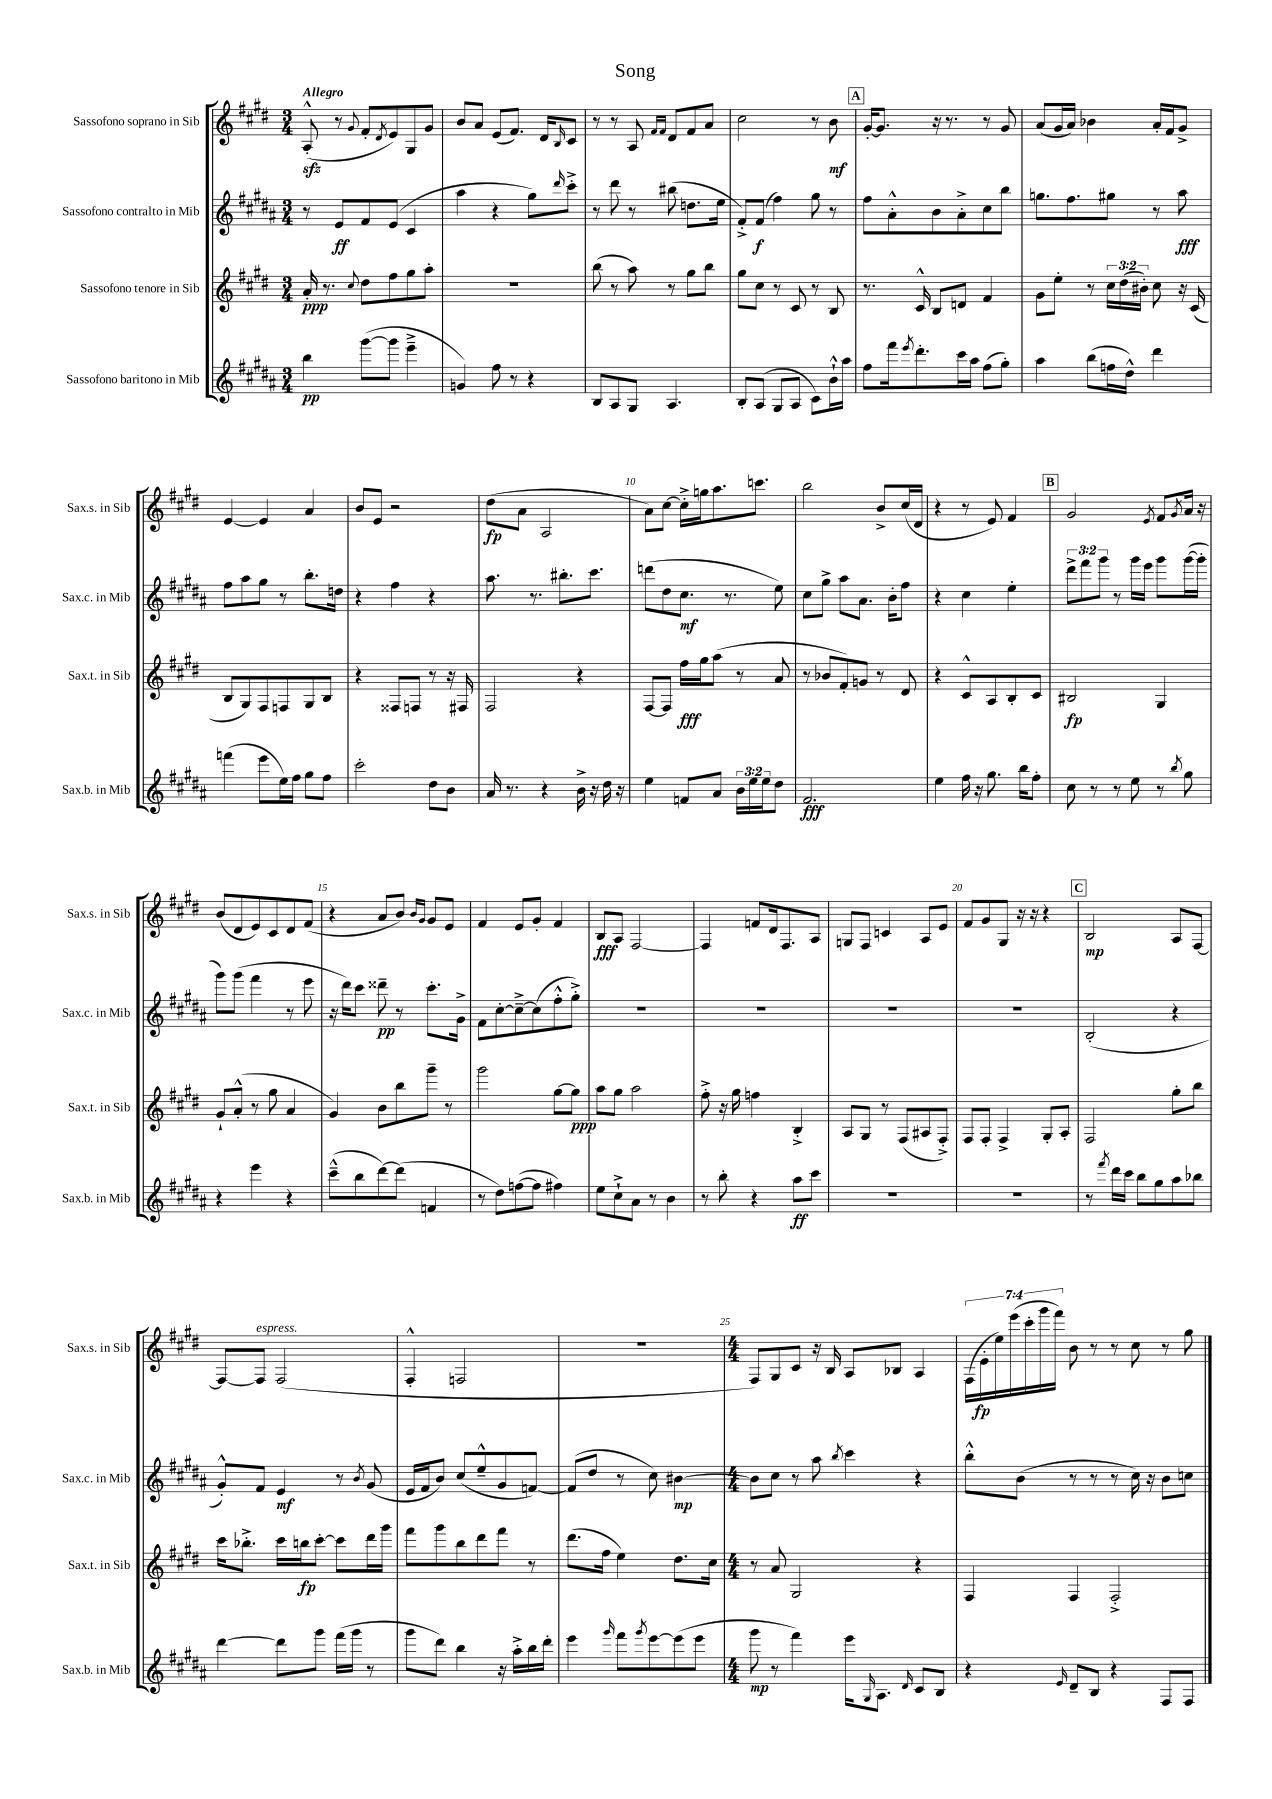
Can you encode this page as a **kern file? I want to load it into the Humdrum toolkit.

**kern	**dynam	**kern	**dynam	**kern	**dynam	**kern	**dynam
*part4	*part4	*part3	*part3	*part2	*part2	*part1	*part1
*staff4	*staff4	*staff3	*staff3	*staff2	*staff2	*staff1	*staff1
*I"Sassofono baritono in Mib	*	*I"Sassofono tenore in Sib	*	*I"Sassofono contralto in Mib	*	*I"Sassofono soprano in Sib	*
*I'Sax.b. in Mib	*	*I'Sax.t. in Sib	*	*I'Sax.c. in Mib	*	*I'Sax.s. in Sib	*
*clefG2	*	*clefG2	*	*clefG2	*	*clefG2	*
*k[f#c#g#d#a#]	*	*k[f#c#g#d#]	*	*k[f#c#g#d#a#]	*	*k[f#c#g#d#]	*
*M3/4	*	*M3/4	*	*M3/4	*	*M3/4	*
=1	=1	=1	=1	=1	=1	=1	=1
!	!	!	!	!	!	!LO:TX:a:B:t=Allegro	!
4bb\	pp	16a'/	ppp	8r	.	(8Azz'^^/	.
.	.	8.r	.	.	.	.	.
.	.	.	.	8e/L	ff	8r	.
.	.	8qqcc#/	.	.	.	8qqg#/	.
([8ggg#\L	.	8dd#\L	.	8f#/	.	8f#'/L	.
.	.	.	.	.	.	8qd#/	.
8ggg#\J]	.	8ff#\	.	(8e/J	.	8e/)	.
4eee~^\	.	8gg#\	.	4c#/	.	8G#/	.
.	.	8aa'\J	.	.	.	8g#/J	.
=2	=2	=2	=2	=2	=2	=2	=2
4gn/)	.	2.r	.	4aa#\	.	8b/L	.
.	.	.	.	.	.	8a/J	.
8ff#\	.	.	.	4r	.	(8e/L	.
8r	.	.	.	.	.	8.f#/J)	.
4r	.	.	.	8gg#\L)	.	.	.
.	.	.	.	.	.	16d#/KL	.
.	.	.	.	16qqddd#/	.	16qqB/	.
.	.	.	.	8ccc#'^\J	.	8c#/J	.
=3	=3	=3	=3	=3	=3	=3	=3
8B/L	.	(8bb\	.	8r	.	8r	.
8A#/	.	8r	.	8ddd#\	.	8r	.
8G#/J	.	8aa\)	.	8r	.	8A/	.
.	.	.	.	.	.	16qqf#/LL	.
.	.	.	.	.	.	16qqf#/JJ	.
4.A#/	.	8r	.	(8bb#X\	.	8d#/L	.
.	.	8gg#\L	.	8.ddn\L	.	8f#/	.
.	.	8bb\J	.	.	.	8a/J	.
.	.	.	.	16ee\Jk	.	.	.
=4	=4	=4	=4	=4	=4	=4	=4
8B'/L	.	8gg#\L	.	8f#'^/L)	.	2cc#\	.
(8A#/J	.	8cc#\J	.	(8f#/J	f	.	.
8G#/L	.	8r	.	4ff#\)	.	.	.
8A#/J	.	8c#/	.	.	.	.	.
8c#\L)	.	8r	.	8gg#\	.	8r	.
16b`^^\L	.	8B/	.	8r	.	8b\	mf
16aa#\JJ	.	.	.	.	.	.	.
!!LO:REH:place=s1:t=A
=5	=5	=5	=5	=5	=5	=5	=5
8ff#\L	.	8.r	.	8ff#\L	.	[16g#'/KL	.
.	.	.	.	.	.	8.g#/J]	.
16fff#\k	.	.	.	8a#'^^\	.	.	.
8qeee/	.	.	.	.	.	.	.
8.ddd#'\	.	16c#^^/	.	.	.	.	.
.	.	8B/L	.	8b\	.	16r	.
.	.	.	.	.	.	8.r	.
16ccc#\L	.	8dn/J	.	8a#'^\	.	.	.
16aa#\JJ	.	.	.	.	.	.	.
(8ff#\L	.	4f#/	.	8cc#\	.	8r	.
8gg#'\J)	.	.	.	8bb\J	.	8g#/	.
=6	=6	=6	=6	=6	=6	=6	=6
4aa#\	.	8g#\L	.	8.ggn\L	.	(8a/L	.
.	.	8ee'\J	.	.	.	16g#/L	.
.	.	.	.	8.ff#\	.	16a/JJ)	.
(8bb\L	.	8r	.	.	.	4b-X\	.
16ffn\L	.	24cc#\LL	.	8gg#X\J	.	.	.
.	.	(24dd#\	.	.	.	.	.
16dd#^^\JJ)	.	.	.	.	.	.	.
.	.	24b#X'\JJ)	.	.	.	.	.
4ddd#\	.	8cc#\	.	8r	.	16a'/LL	.
.	.	.	.	.	.	16f#/J	.
.	.	16r	.	8aa#\	fff	8g#^/J	.
.	.	(16c#/	.	.	.	.	.
!!LO:LB:g=z
=7	=7	=7	=7	=7	=7	=7	=7
(4fffn\	.	8B/L	.	8ff#\L	.	[4e/	.
.	.	8G#/)	.	8aa#\	.	.	.
8eee\L	.	8F#/	.	8gg#\J	.	4e/]	.
16ee\L)	.	8Fn/	.	8r	.	.	.
16ff#\JJ	.	.	.	.	.	.	.
8gg#\L	.	8G#/	.	8.bb'\L	.	4a/	.
8ff#\J	.	8B/J	.	.	.	.	.
.	.	.	.	16ddn\Jk	.	.	.
=8	=8	=8	=8	=8	=8	=8	=8
2ccc#'\	.	4r	.	4r	.	8b/L	.
.	.	.	.	.	.	8e/J	.
.	.	8F##X/L	.	4ff#\	.	2r	.
.	.	8Fn/J	.	.	.	.	.
8dd#\L	.	8r	.	4r	.	.	.
8b\J	.	16r	.	.	.	.	.
.	.	16F#X/	.	.	.	.	.
=9	=9	=9	=9	=9	=9	=9	=9
16a#/	.	2F#/	.	8.aa#\	.	(8dd#\L	fp
8.r	.	.	.	.	.	.	.
.	.	.	.	.	.	8a\J	.
.	.	.	.	8.r	.	.	.
4r	.	.	.	.	.	2A/	.
.	.	.	.	8.bb#X'\L	.	.	.
16b^\	.	4r	.	.	.	.	.
16r	.	.	.	8.ccc#\J	.	.	.
16dd#\	.	.	.	.	.	.	.
16r	.	.	.	.	.	.	.
=10	=10	=10	=10	=10	=10	=10	=10
4ee\	.	[8F#/L	.	(8dddn\L	.	8a\L)	.
.	.	8F#/J]	.	8dd#\	.	[8cc#\J	.
8fn/L	.	16ff#\LL	fff	8.cc#\J	mf	16cc#'^\LL]	.
.	.	16gg#\J	.	.	.	16ggn\J	.
8a#/J	.	(8aa\J	.	.	.	8.aa\	.
.	.	.	.	8.r	.	.	.
24b\LL	.	8r	.	.	.	.	.
24ee\	.	.	.	.	.	.	.
.	.	.	.	.	.	8.cccn\J	.
24ee\J	.	.	.	.	.	.	.
8dd#\J	.	8a/	.	8ee\)	.	.	.
=11	=11	=11	=11	=11	=11	=11	=11
2.f#/	fff	8r	.	8cc#\L	.	2bb\	.
.	.	8b-X/L	.	8gg#^\J	.	.	.
.	.	8f#'/)	.	8aa#\L	.	.	.
.	.	8gn/J	.	8.a#\J	.	.	.
.	.	8r	.	.	.	8b^/L	.
.	.	.	.	16b'\KL	.	.	.
.	.	8d#/	.	8ff#\J	.	(16cc#/L	.
.	.	.	.	.	.	16d#/JJ	.
=12	=12	=12	=12	=12	=12	=12	=12
4ee\	.	4r	.	4r	.	4r	.
16ff#\	.	8c#^^/L	.	4cc#\	.	8r	.
16r	.	.	.	.	.	.	.
8.gg#\	.	8A/	.	.	.	8e/)	.
.	.	8B'/	.	4ee'\	.	4f#/	.
16bb\KL	.	.	.	.	.	.	.
8ff#'\J	.	8c#/J	.	.	.	.	.
!!LO:REH:place=s1:t=B
=13	=13	=13	=13	=13	=13	=13	=13
8cc#\	.	2B#X/	fp	12ddd#^\L	.	2g#/	.
.	.	.	.	12fff#\	.	.	.
8r	.	.	.	.	.	.	.
.	.	.	.	12ggg#\J	.	.	.
8r	.	.	.	8r	.	.	.
8ee\	.	.	.	16ggg#\LL	.	.	.
.	.	.	.	16eee\JJ	.	.	.
.	.	.	.	.	.	8qe/	.
8r	.	4G#/	.	8ggg#\L	.	8f#/L	.
8qbb/	.	.	.	.	.	8qg#/	.
8gg#\	.	.	.	([16ggg#\L	.	16a/Jk	.
.	.	.	.	16ggg#'\JJ]	.	16r	.
!!LO:LB:g=z
=14	=14	=14	=14	=14	=14	=14	=14
4r	.	8g#`/L	.	8ggg#\L)	.	(8b/L	.
.	.	(8a'^^/J	.	(8ggg#\J	.	8d#/	.
4eee\	.	8r	.	4fff#\	.	8e/)	.
.	.	8gg#\	.	.	.	8c#/	.
4r	.	4a/	.	8r	.	8d#/	.
.	.	.	.	8eee\	.	(8f#/J	.
=15	=15	=15	=15	=15	=15	=15	=15
(8ccc#~^^\L	.	4g#/)	.	16r	.	4r	.
.	.	.	.	16ddd#\KL)	.	.	.
8bb\	.	.	.	8ccc#\J	.	.	.
[8ddd#\)	.	8b\L	.	8ddd##X~\	pp	8a/L	.
(8ddd#\J]	.	8bb\	.	8r	.	8b/J)	.
.	.	.	.	.	.	16qqb/LL	.
.	.	.	.	.	.	16qqg#/JJ	.
4fn/	.	8ggg#~\J	.	8.ccc#'\L	.	8g#/L	.
.	.	8r	.	.	.	8e/J	.
.	.	.	.	16g#^\Jk	.	.	.
=16	=16	=16	=16	=16	=16	=16	=16
8r	.	2ggg#\	.	8f#\L	.	4f#/	.
8dd#\L)	.	.	.	[8cc#'\	.	.	.
([8ffn\	.	.	.	8cc#~^\_	.	8e/L	.
8ff\J]	.	.	.	(8cc#\]	.	8g#'/J	.
4ff#X\)	.	[8gg#\L	.	8ff#'^^\	.	4f#/	.
.	.	8gg#\J]	ppp	8gg#'^\J)	.	.	.
=17	=17	=17	=17	=17	=17	=17	=17
8ee\L	.	8aa\L	.	2.r	.	8B/L	fff
8cc#`^\	.	8gg#\J	.	.	.	8A/J	.
8a#\J	.	2aa\	.	.	.	[2F#/	.
8r	.	.	.	.	.	.	.
4b\	.	.	.	.	.	.	.
=18	=18	=18	=18	=18	=18	=18	=18
8r	.	8ff#'^\	.	2.r	.	4F#/]	.
8bb'\	.	16r	.	.	.	.	.
.	.	16gg#\	.	.	.	.	.
4r	.	4ffn\	.	.	.	8fn/L	.
.	.	.	.	.	.	16d#/k	.
.	.	.	.	.	.	8.F#/	.
8aa#\L	ff	4B'^/	.	.	.	.	.
8ccc#\J	.	.	.	.	.	8A/J	.
=19	=19	=19	=19	=19	=19	=19	=19
2.r	.	8A/L	.	2.r	.	8Gn/L	.
.	.	8G#/J	.	.	.	8F#/J	.
.	.	8r	.	.	.	4cn/	.
.	.	(8F#/L	.	.	.	.	.
.	.	8A#X/	.	.	.	8A/L	.
.	.	8F#'^/J)	.	.	.	8e/J	.
=20	=20	=20	=20	=20	=20	=20	=20
2.r	.	8F#/L	.	2.r	.	8f#/L	.
.	.	8F#'/J	.	.	.	8g#/	.
.	.	4F#^/	.	.	.	8G#/J	.
.	.	.	.	.	.	16r	.
.	.	.	.	.	.	16r	.
.	.	8G#'/L	.	.	.	4r	.
.	.	8A'/J	.	.	.	.	.
!!LO:REH:place=s1:t=C
=21	=21	=21	=21	=21	=21	=21	=21
8r	.	2F#/	.	(2B'/	.	2B/	mp
8qfff#/	.	.	.	.	.	.	.
16ddd#\LL	.	.	.	.	.	.	.
16ccc#\JJ	.	.	.	.	.	.	.
8bb\L	.	.	.	.	.	.	.
8gg#\	.	.	.	.	.	.	.
8aa#\	.	8gg#'\L	.	4r	.	8A/L	.
8bb-X\J	.	8bb\J	.	.	.	[8F#/J	.
!!LO:LB:g=z
=22	=22	=22	=22	=22	=22	=22	=22
[4ddd#\	.	16ccc#\KL	.	8g#'^^/L)	.	8F#/L_	.
.	.	8.bb-X'^\J	.	.	.	.	.
!	!	!	!	!	!	!LO:TX:a:i:t=espress.	!
.	.	.	.	8f#/J	.	8F#/J]	.
8ddd#\L]	.	16ccc#\LL	.	4e/	mf	(2F#/	.
.	.	16bbn\J	fp	.	.	.	.
8ggg#\J	.	[8ccc#'\J	.	.	.	.	.
(16fff#\LL	.	8ccc#\L]	.	8r	.	.	.
16ggg#\JJ	.	.	.	.	.	.	.
.	.	.	.	8qb/	.	.	.
8r	.	16ddd#\L	.	(8g#/	.	.	.
.	.	16ggg#\JJ	.	.	.	.	.
=23	=23	=23	=23	=23	=23	=23	=23
8ggg#\L	.	8fff#\L	.	16e/LL	.	4F#'^^/	.
.	.	.	.	16f#/J	.	.	.
8ddd#\J)	.	8ggg#\	.	8b/J)	.	.	.
4bb\	.	8bb\	.	(8cc#/L	.	2Fn/	.
.	.	8ddd#\	.	8ee~^^/	.	.	.
16r	.	8fff#\J	.	8g#/	.	.	.
16aa#'^\LL	.	.	.	.	.	.	.
16bb\	.	8r	.	[8fn/J)	.	.	.
16ddd#'\JJ	.	.	.	.	.	.	.
=24	=24	=24	=24	=24	=24	=24	=24
4eee\	.	(8.ddd#\L	.	(8f/L]	.	2.r	.
.	.	.	.	8dd#/J	.	.	.
.	.	16ff#\Jk	.	.	.	.	.
16qqggg#/	.	.	.	.	.	.	.
8fff#\L	.	4ee\)	.	8r	.	.	.
8qggg#/	.	.	.	.	.	.	.
[8eee\	.	.	.	8cc#\)	.	.	.
(8eee\]	.	8.dd#\L	.	[4b#X\	mp	.	.
8eee\J	.	.	.	.	.	.	.
.	.	16cc#\Jk	.	.	.	.	.
=25	=25	=25	=25	=25	=25	=25	=25
*M4/4	*	*M4/4	*	*M4/4	*	*M4/4	*
8ggg#\	mp	8r	.	8b#\L]	.	8F#/L)	.
8r	.	8a/	.	8cc#\J	.	8G#/	.
4fff#\)	.	2G#/	.	8r	.	8c#/J	.
.	.	.	.	8aa#\	.	16r	.
.	.	.	.	.	.	16B/	.
.	.	.	.	8qbb/	.	.	.
16eee\KL	.	.	.	4ccc#\	.	8A/L	.
16qqG#/	.	.	.	.	.	.	.
8.A#\J	.	.	.	.	.	.	.
.	.	.	.	.	.	8B-X/J	.
16qqd#/	.	.	.	.	.	.	.
8c#/L	.	4r	.	4r	.	4A/	.
8B/J	.	.	.	.	.	.	.
=26	=26	=26	=26	=26	=26	=26	=26
4r	.	4F#/	.	8bb'^^\L	.	(28F#\LL	.
.	.	.	.	.	.	28e'\	fp
.	.	.	.	.	.	28ee\)	.
.	.	.	.	.	.	(28eee\	.
.	.	.	.	(8b\J	.	.	.
.	.	.	.	.	.	28ccc#'\	.
.	.	.	.	.	.	28ggg#\	.
.	.	.	.	.	.	28fff#\JJ)	.
16qqe/	.	.	.	.	.	.	.
8d#~/L	.	4F#/	.	8r	.	8b\	.
8B/J	.	.	.	8r	.	8r	.
4r	.	2F#'^/	.	8r	.	8r	.
.	.	.	.	16cc#\)	.	8cc#\	.
.	.	.	.	16r	.	.	.
8F#/L	.	.	.	8b\L	.	8r	.
8F#/J	.	.	.	8ccn\J	.	8gg#\	.
==	==	==	==	==	==	==	==
*-	*-	*-	*-	*-	*-	*-	*-
